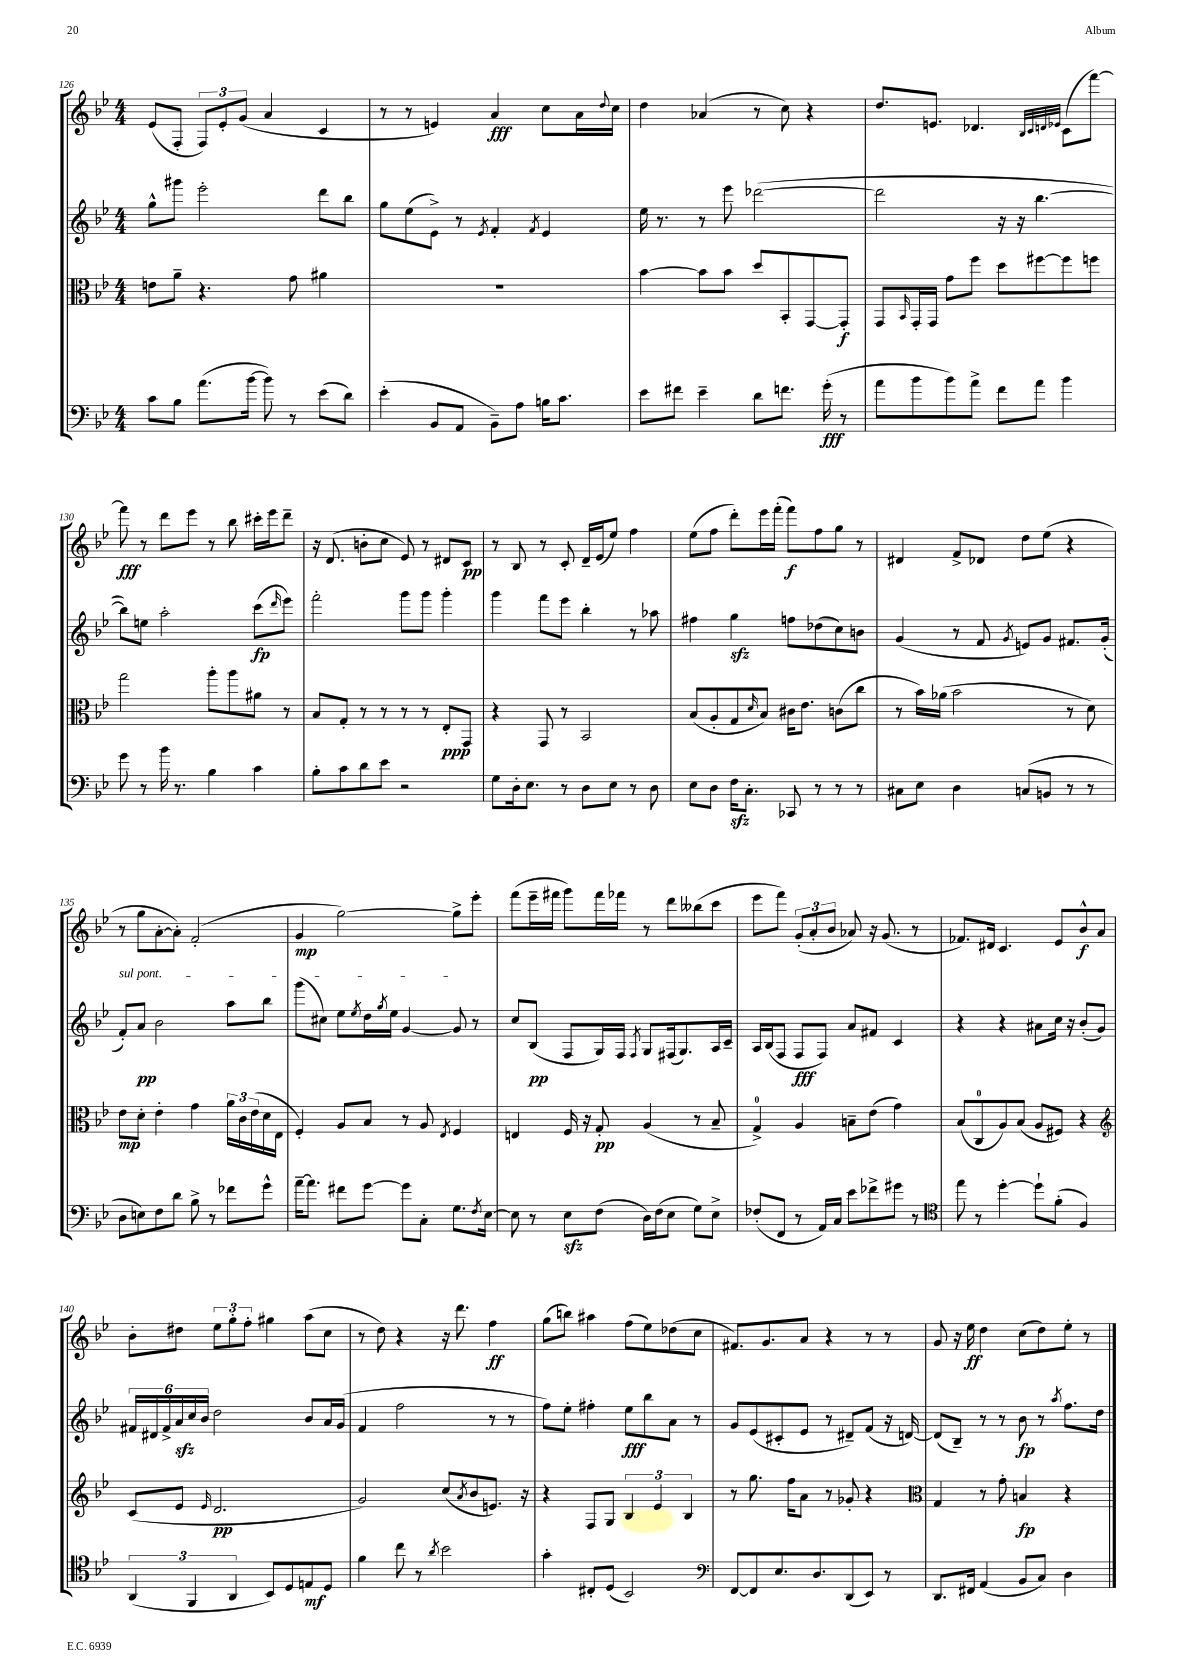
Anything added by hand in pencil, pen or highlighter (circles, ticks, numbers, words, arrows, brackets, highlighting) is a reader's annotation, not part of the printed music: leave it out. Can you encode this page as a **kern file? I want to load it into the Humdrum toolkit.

**kern	**kern	**kern	**kern
*staff4	*staff3	*staff2	*staff1
*clefF4	*clefC3	*clefG2	*clefG2
*k[b-e-]	*k[b-e-]	*k[b-e-]	*k[b-e-]
*M4/4	*M4/4	*M4/4	*M4/4
8c	8e	8gg^^	(8e-
8B-	8a~	8ggg#	8F'
(8.a	4.r	2eee-'	12F)
.	.	.	12e-'
.	.	.	(12g
[16b-	.	.	.
8b-])	.	.	4a
8r	8g	.	.
(8e-	4a#	8ddd	4c
8d)	.	8bb-	.
=	=	=	=
(4e-'	1r	8gg	8r
.	.	(8ee-	8r
8BB-	.	8e-^)	4e)
8AA	.	8r	.
.	.	8qe-	.
8BB-~)	.	4f'	4a
8A	.	.	.
.	.	8qf	.
16B	.	4e-	8cc
8.c	.	.	.
.	.	.	16a
.	.	.	8qqdd
.	.	.	16cc
=	=	=	=
8e-	[4b-	16ee-	4dd
.	.	8.r	.
8f#	.	.	.
4e-~	8b-]	8r	(4a-
.	8b-	8eee-	.
8d	8dd	([2ddd-	8r
8.f	8BB-'	.	8cc)
.	[8GG	.	4r
(16g'	.	.	.
8r	8GG']	.	.
=	=	=	=
8a	8GG	2ddd-]	8.dd
.	16qqBB-	.	.
8b-	16GG'	.	.
.	16GG	.	8.e
8b-)	8g	.	.
8a^	8ff	.	4.d-
8f	8dd	16r	.
.	.	16r	.
8a	[8ff#	[4.bb-	.
.	.	.	32qqB-
.	.	.	32qqc
.	.	.	32qqd
.	.	.	32qqe-
4b-	8ff#]	.	(8c
.	8ff	.	[8fff)
=	=	=	=
8g	2gg	8bb-])	8fff]
8r	.	8ee	8r
16b-	.	2aa'	8ddd
8.r	.	.	.
.	.	.	8eee-
4B-	8aa'	.	8r
.	8aa	.	8bb-
4c	8a#	(8ccc	16ccc#'
.	.	.	16eee-
.	.	16qqddd	.
.	8r	8eee-)	8ddd~
=	=	=	=
8B-'	8B-	2fff'	16r
.	.	.	(8.d
8c	8G'	.	.
8d	8r	.	8b'
8e-	8r	.	8cc
2r	8r	8ggg	8e-)
.	8r	8ggg	8r
.	8E-'	4ggg'	8d#
.	8GG	.	8c
=	=	=	=
8G	4r	4ggg	8r
16D'	.	.	8B-
8.E-	.	.	.
.	8GG	8fff	8r
8r	8r	8eee-	8c'
8D	2BB-	4bb-'	16d~
.	.	.	(16e-
8E-	.	.	8ee-)
8r	.	8r	4ff
8D	.	8aa-	.
=	=	=	=
8E-	(8B-	4ff#	(8ee-
8D	8A'	.	8ff
16F	8G	4gg	8ddd')
8.C'	.	.	.
.	16qqd	.	.
.	8B-)	.	16eee-
.	.	.	(16fff'
8CC-	16c#	8ff	8fff)
.	8.e-	.	.
8r	.	(8dd-	8ff
8r	(8c	8cc)	8gg
8r	8cc	8b	8r
=	=	=	=
8C#	8r	(4g	4d#
8E-	16b-)	.	.
.	(16a-	.	.
4D	2b-	8r	8f^
.	.	8f	8d-
.	.	8qg	.
(8C	.	8e)	8dd
8BB	.	8g	(8ee-
8r	8r	8.f#	4r
8r	8d)	.	.
.	.	(16g'	.
=	=	=	=
8D	8e-	8f')	8r
8E)	8d'	8a	8gg
8F	4e-'	2b-	[8a'
8d	.	.	8a'])
8B-^	4g	.	(2f'
8r	.	.	.
8f-	24a	8aa	.
.	24c	.	.
.	(24e-	.	.
8g^^	16d	8bb-	.
.	16E-	.	.
=	=	=	=
[16a~	4F')	(8ggg	4g
8.a]	.	.	.
.	.	8cc#)	.
8f#	8A	8ee-	[2gg)
.	.	8qee-	.
[8g	8B-	16dd	.
.	.	8qgg	.
.	.	16ee-	.
8g]	8r	[4g	.
8C'	8A	.	.
.	8qE-	.	.
8.G	4F	8g]	8gg^]
.	.	8r	8eee-'
8qF	.	.	.
[16E-	.	.	.
=	=	=	=
8E-]	4E	8cc	(8fff
8r	.	(8B-	16eee-~
.	.	.	16fff#
8E-	16F	8F	8ggg)
.	16r	.	.
(8F	8G'	16G)	16fff#
.	.	16F	16fff-
.	.	8qF	.
16D)	(4A	8G	8r
(16F	.	.	.
8E-	.	(16F#	8ddd
.	.	8.G)	.
8G)	8r	.	(8bb--
8E-^	8B-~	16A	8ccc
.	.	16c~	.
=	=	=	=
(8F-'	4G^)	16A	8eee-
.	.	(16B-	.
8FF	.	8F	8fff)
8r	4A	8F	(12g'
.	.	.	12a'
16AA)	.	8F)	.
.	.	.	12b-
16C	.	.	.
8e-	8B~	8a	8a-)
8f-^	(8e-	8f#	16r
.	.	.	(8.g
8g#	4g)	4c	.
8r	.	.	8r
=	=	=	=
*clefC4	*	*	*
8ee-	(8B-	4r	8.f-)
8r	8C	.	.
.	.	.	16d#
[4dd'	8A)	4r	4.c
.	(8B-	.	.
8dd`]	8A	8a#	.
(8f'	8F#)	16cc	8e-
.	.	16r	.
4F)	4r	(8b-'	8b-^^
.	.	8g)	8a
=	=	=	=
*	*clefG2	*	*
(6AA	(8c	24f#	8b-'
.	.	24d#	.
.	.	24f#^	.
.	8e-	24a	8dd#
6FF	.	24cc	.
.	.	24b-	.
.	16qqe-	.	.
.	2.d	2dd	12ee-
6AA	.	.	12gg'
.	.	.	12ff'
8BB-)	.	.	4gg#
8D	.	.	.
8E	.	8b-	(8aa
8D	.	16a	8cc
.	.	(16g	.
=	=	=	=
4f	2g)	4f	8r
.	.	.	8dd)
8cc	.	2ff	4r
8r	.	.	.
8qa	.	.	.
2b-	(8cc	.	16r
.	.	.	8.ddd
.	8qa	.	.
.	8b-	.	.
.	8.e)	8r	4ff
.	.	8r	.
.	16r	.	.
=	=	=	=
4g'	4r	8ff)	(8gg
.	.	8ee-'	8bb)
8C#'	8F	4ff#'	4aa#
(8D	8G	.	.
2BB-)	6B-	8ee-	(8ff
.	.	8bb-	8ee-)
.	6e-	.	.
.	.	8a	(8dd-
.	6B-	.	.
.	.	8r	8cc
=	=	=	=
*clefF4	*	*	*
[8FF	8r	8g	8.f#)
8FF]	8.gg	(8e-	.
.	.	.	8.g
8.E-	.	8c#'	.
.	16ff	.	.
.	8a	8e-	8a
8.D	.	.	.
.	8r	8r	4r
(8DD	8g-'	8d#~)	.
8EE-)	4r	(8f	8r
8r	.	16r	8r
.	.	[16d)	.
=	=	=	=
*	*clefC3	*	*
8.DD	4G	(8d]	8g
.	.	8B-~)	16r
16FF#	.	.	16ee-
(4AA	8r	8r	4dd
.	8g'	8r	.
8BB-	4B	8b-	(8cc
8C)	.	8r	8dd)
.	.	8qaa	.
4D	4r	8.ff	8ee-'
.	.	.	8r
.	.	16dd	.
==	==	==	==
*-	*-	*-	*-
